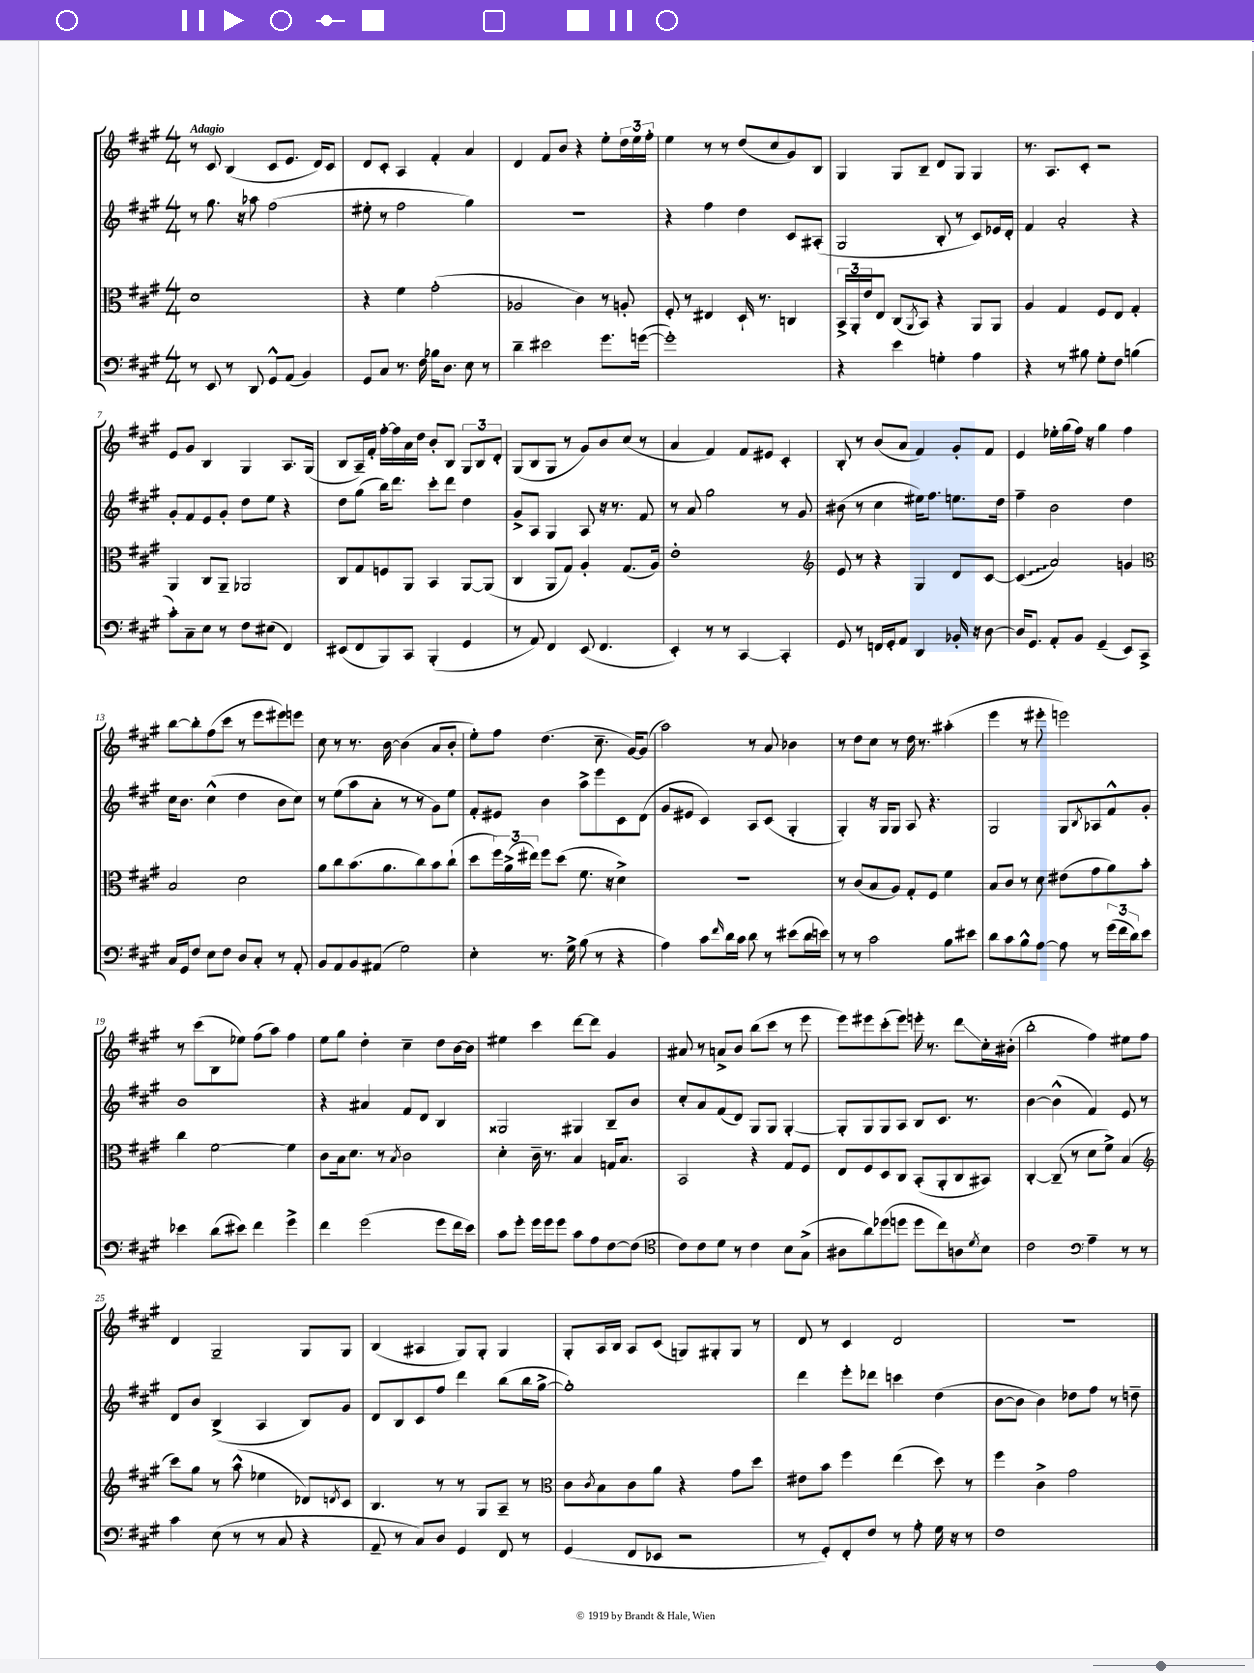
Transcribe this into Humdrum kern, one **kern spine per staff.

**kern	**kern	**kern	**kern
*staff4	*staff3	*staff2	*staff1
*clefF4	*clefC3	*clefG2	*clefG2
*k[f#c#g#]	*k[f#c#g#]	*k[f#c#g#]	*k[f#c#g#]
*M4/4	*M4/4	*M4/4	*M4/4
8r	1d	8r	8r
8EE/	.	8.gg#\	8c#/
8r	.	.	(4B/
.	.	16r	.
8DD/	.	8aa-\	.
8GG#^^/L	.	(2ff#\	8c#/L
(8AA/J	.	.	8.e/J
4BB/)	.	.	.
.	.	.	16d/LK)
.	.	.	8c#/J
=	=	=	=
8GG#/L	4r	8ee#'\	8d/L
8C#/J	.	8r	8c#'/J
8.r	4f#\	2ff#\	4A/
16F#\	.	.	.
16B-\LK	(2g#'\	.	4f#'/
8.D\J	.	.	.
8E\	.	4gg#\)	4a/
8r	.	.	.
=	=	=	=
4d~\	2A-/	1r	4d/
2e#\	.	.	8f#/L
.	.	.	8b/J
.	4c#\)	.	4r
8.g#\L	8r	.	8ee'\L
.	8A'/	.	24dd\L
.	.	.	24ee\
([16g\Jk	.	.	.
.	.	.	24ff#'\JJ
=	=	=	=
1g'])	8F#'/	4r	4ee\
.	8r	.	.
.	4E#/	4ff#\	8r
.	.	.	8r
.	16D`/	4dd\	(8dd/L
.	8.r	.	.
.	.	.	8cc#/
.	4C/	8c#/L	8g#/)
.	.	(8A#'/J	8B/J
=	=	=	=
4r	24BB^/LL	2G#/	4G#/
.	24AA'/	.	.
.	24e/J	.	.
.	8E/J	.	.
4e\	(8C#/L	.	8G#/L
.	8qAA/	.	.
.	8BB/J)	.	8B~/J
4G'\	4r	8B'/	8d/L
.	.	8r	8G#/J
4A\	8AA/L	8c#/L)	4G#/
.	8AA/J	16e-/L	.
.	.	16d'/JJ	.
=	=	=	=
4r	4A/	4f#/	8.r
.	.	.	8.A/L
8r	4G#/	2a'/	.
8B#\	.	.	8c#'/J
8G#'\L	8F#/L	.	2r
8F#\J	8E/J	.	.
(4B\	4G#'/	4r	.
=	=	=	=
8c#'\L)	4AA/	8g#'/L	8e/L
8C#~\	.	8f#/	8g#/J
8E\J	8C#/L	8e/	4B/
8r	8AA~/J	8g#'/J	.
8F#\L	2AA-/	8dd\L	4G#/
(8E#\J	.	8ee\J	.
4FF#/)	.	4r	8.A/L
.	.	.	(16G#/Jk
=	=	=	=
(8EE#/L	8C#/L	8dd\L	8B/L
8FF#/	8G#/	(8gg#\J	16A~/L)
.	.	.	16f#'/JJ
8BBB/)	8F/	16bb\LK)	[16ff#'\LL
.	.	8.ddd\J	16ff#\]
8CC#/J	8AA/J	.	16a\
.	.	.	16dd\JJ
(4BBB'/	4BB/	8ccc#'\L	8b'/L
.	.	8ddd\J	8B/J
4GG#/	[8AA/L	4dd\	12G#/L
.	.	.	12B/
.	(8AA/]J	.	.
.	.	.	12d'/J
=	=	=	=
8r	4C#/	8g#^/L	(8G#/L
8AA/)	.	8A/J	8B/
4FF#/	8AA/L	4G#/	8G#/J
.	8G#/J)	.	8r
(8EE/	4A'/	8A/	8g#/L)
4.FF#/	.	16r	8b/
.	.	8.r	.
.	(8.G#/L	.	(8cc#/J
.	.	8f#/	8r
.	16A/Jk)	.	.
=	=	=	=
4EE'/)	1e'	8r	4a/
.	.	8a/	.
8r	.	2gg#\	4f#/)
8r	.	.	.
[4CC#/	.	.	8f#/L
.	.	.	8e#/J
4CC#'/]	.	8r	4c#'/
.	.	8g#/	.
=	=	=	=
*	*clefG2	*	*
8GG#/	8e/	(8b#\	8B'/
8r	8r	8r	8r
16FF/LL	4r	4cc#\	(8b/L
16GG#'/J	.	.	.
8AA/J	.	.	8a/J
4DD/	4G#/	16ee#\LK)	4f#/)
.	.	8.ff#\J	.
16BB-'/	8d/L	8.ee\L	8g#'/L
16r	.	.	.
[8D\	[8c#/J	.	8f#/J
.	.	16dd\Jk	.
=	=	=	=
16D/]LK	(4c#/]	4ff#~\	4e/
8.GG#/J	.	.	.
8AA'/L	2a/)	2b\	16ee-'\LL
.	.	.	(16gg#\
8BB/J	.	.	16ff#\JJ)
.	.	.	16r
(4GG#~/	.	.	4gg#\
8EE/L)	4g/	4dd\	4ff#\
8CC#^/J	.	.	.
=	=	=	=
*	*clefC3	*	*
16C#/LL	2B/	16cc#\LK	[8bb\L
16GG#/J	.	8.b\J	.
8F#/J	.	.	8bb'\]
8E\L	.	(4cc#^^\	(8ff#\
8F#\J	.	.	8ccc#\J
8D/L	2d\	4dd\	8r
8C#'/J	.	.	8eee\L
8r	.	8b\L	8eee#\)
8AA'/	.	8cc#\J)	8eee\J
=	=	=	=
8BB/L	8a\L	8r	8cc#\
8AA/	8cc#\	(8ee\L	8r
8BB/	(8.b\	8aa\	8.r
(8AA#/J	.	8a'\J	.
.	8.a\	.	[16b\
2G#\)	.	8r	(4b\]
.	8cc#\)	8r	.
.	8b\	8g#\L)	8a/L
.	(8cc#`\J	8ee\J	8b'/J
=	=	=	=
4E'\	8dd\L	8f#'/L	8ee'\L)
.	24ff#\L)	8e#/J	8ff#\J
.	(24a^\	.	.
.	24ee#\JJ)	.	.
8.r	8ff#\L	4b\	(4.dd\
.	(8dd\J	.	.
16G#^\	.	.	.
(8B\	8.f#\	8aa^\L	.
8r	.	8eee\	8.cc#~\
.	16r	.	.
4r	4d^\)	8c#\	.
.	.	.	[16g#/LK)
.	.	(8d\J	(8g#/]J
=	=	=	=
4A\)	1r	8g#/L	2aa\)
.	.	8e#/J	.
8c#\L	.	4c#/)	.
16qqf#/	.	.	.
16d\L	.	.	.
16c#\JJ	.	.	.
8d\	.	8A/L	8r
8r	.	(8c#/J	8a/
(8e#\L	.	4G#'/	4b-\
16d\L	.	.	.
16e\JJ)	.	.	.
=	=	=	=
8r	8r	4G#'/)	8r
8r	(8c#/L	.	8dd\L
2c#\	8B/	16r	8cc#\J
.	.	16G#/LK	.
.	8A/J)	8G#/J	8r
.	8G#'/L	8A/	16dd\
.	.	.	8.r
.	8F#/J	4.r	.
8B\L	4f#\	.	(4aa#'\
8e#\J	.	.	.
=	=	=	=
8d\L	8B/L	2G#/	4eee\
8c#\	8c#/J	.	.
8B^^\	8r	.	8r
[8A\J	8d\	.	8eee#'\
8A\]	(8e#\L	8G#/L	2eee\)
.	.	8qB/	.
8r	8g#\	8A-/	.
(24g#\LL	8a\)	8f#^^/	.
24f#\	.	.	.
24d\J)	.	.	.
8e\J	8b'\J	8g#'/J	.
=	=	=	=
4e-\	4cc#\	1b	8r
.	.	.	(8ccc#\L
(8d\L	[2f#\	.	8B\
8e#\J)	.	.	8ee-\J)
4f#\	.	.	(8ff#\L
.	.	.	8aa\J)
4g#^\	4f#\]	.	4ff#\
=	=	=	=
4f#\	8c#\L	4r	8ee\L
.	16B\k	.	8gg#\J
.	8.d\J	.	.
(2g#\	.	4a#/	4dd'\
.	8r	.	.
.	8qB/	.	.
.	2c#\	8f#/L	4cc#~\
.	.	8d/J	.
8g#\L	.	4B/	8dd\L
16f#\L	.	.	[16b\L
16e\JJ)	.	.	16b\]JJ
=	=	=	=
8c#\L	4d'\	2G##/	4ee#\
8g#'\J	.	.	.
16g#\LL	16c#~\	.	4ccc#\
16g#\J	8.r	.	.
8g#\J	.	.	.
8c#\L	4B/	4G#/	[8ddd\L
8A\	.	.	8ddd\]J
[8F#\	16G/LK	8B~/L	4g#/
.	8.B/J	.	.
(8F#\]J	.	8b/J	.
=	=	=	=
*clefC4	*	*	*
8c#\L)	2BB/	8cc#'/L	8a#/
8c#\	.	8a/	8r
8d\J	.	(8f#/	8a^/L
8r	.	8d/J)	8b/J
4c#\	4r	8G#/L	(8bb\L
.	.	8G#/J	8ccc#\J
8B\L	8G#/L	[4G#'/	8r
(8G#^\J	8F#/J	.	8eee\
=	=	=	=
8A#\L	8E/L	8G#'/]L	8eee\L)
8a\)	8F#/	8G#/	8eee#\
(8dd-\	8D/	8G#/	(8ccc#'\
8dd\J	8C#/J	8A/J	8eee#\J)
8dd\L	(8BB'/L	8B/L	16eee'\
.	.	.	8.r
8cc#\)	8AA'/	8.c#/J	.
8A\	8C#/	.	8ddd\L
.	.	8.r	.
8qd/	.	.	.
8B\J	8BB#/J)	.	16cc#'\L
.	.	.	(16b#'\JJ
=	=	=	=
2c#\	[4C#'/	[4b\	2bb'\
.	(8C#~/]	(4b^^\]	.
.	8r	.	.
*clefF4	*	*	*
4A~\	8d\L	4f#/)	4ff#\)
.	8f#^\J)	.	.
8r	(4B/	8e/	8ee#\L
8r	.	8r	8ff#\J
=	=	=	=
*	*clefG2	*	*
4c#\	8ccc#\L)	8d/L	4d/
.	8gg#\J	8b/J	.
(8E\	8r	(4B^/	2G#~/
8r	(8aa^^\	.	.
8r	4ee-\	4A/	.
8C#/	.	.	.
4r	8d-/L)	8B/L)	8G#/L
.	8qd/	.	.
.	8c#/J	8g#/J	8G#/J
=	=	=	=
8AA~/	4.B/	8d/L	(4B/
8r	.	8B/	.
8C#/L)	.	8c#/	4A#/
8D/J	8r	8ff#/J	.
4GG#/	8r	4ddd\	8G#/L)
.	8G#/L	.	8G#'/J
8FF#/	8A~/J	(8bb\L	4G#/
8r	8r	16bb\L	.
.	.	[16gg#^\JJ	.
=	=	=	=
*	*clefC3	*	*
(4GG#/	8c#\L	1gg#'])	8G#'/L
.	8qc#/	.	.
.	8B\	.	16A/L
.	.	.	16B/JJ
8FF#/L	8c#\	.	8A/L
8EE-/J	8a\J	.	(8c#/J
2r	4r	.	8G/L)
.	.	.	8G#'/
.	8g#\L	.	8G#/J
.	8dd\J	.	8r
=	=	=	=
8r	8e#\L	4ddd\	8d/
8GG#'/L)	8b\J	.	8r
8FF#'/	4ff#\	8eee'\L	4c#/
8F#/J	.	8ddd-\J	.
8r	(4ee\	4ccc\	2d/
8A'\	.	.	.
16G#\	8dd\)	(4dd\	.
16r	.	.	.
8r	8r	.	.
=	=	=	=
1F#	4ff#\	[8b\L	1r
.	.	8b\]J	.
.	4c#^\	4b\)	.
.	2g#\	8dd-\L	.
.	.	8ff#\J	.
.	.	8r	.
.	.	8dd~\	.
==	==	==	==
*-	*-	*-	*-
